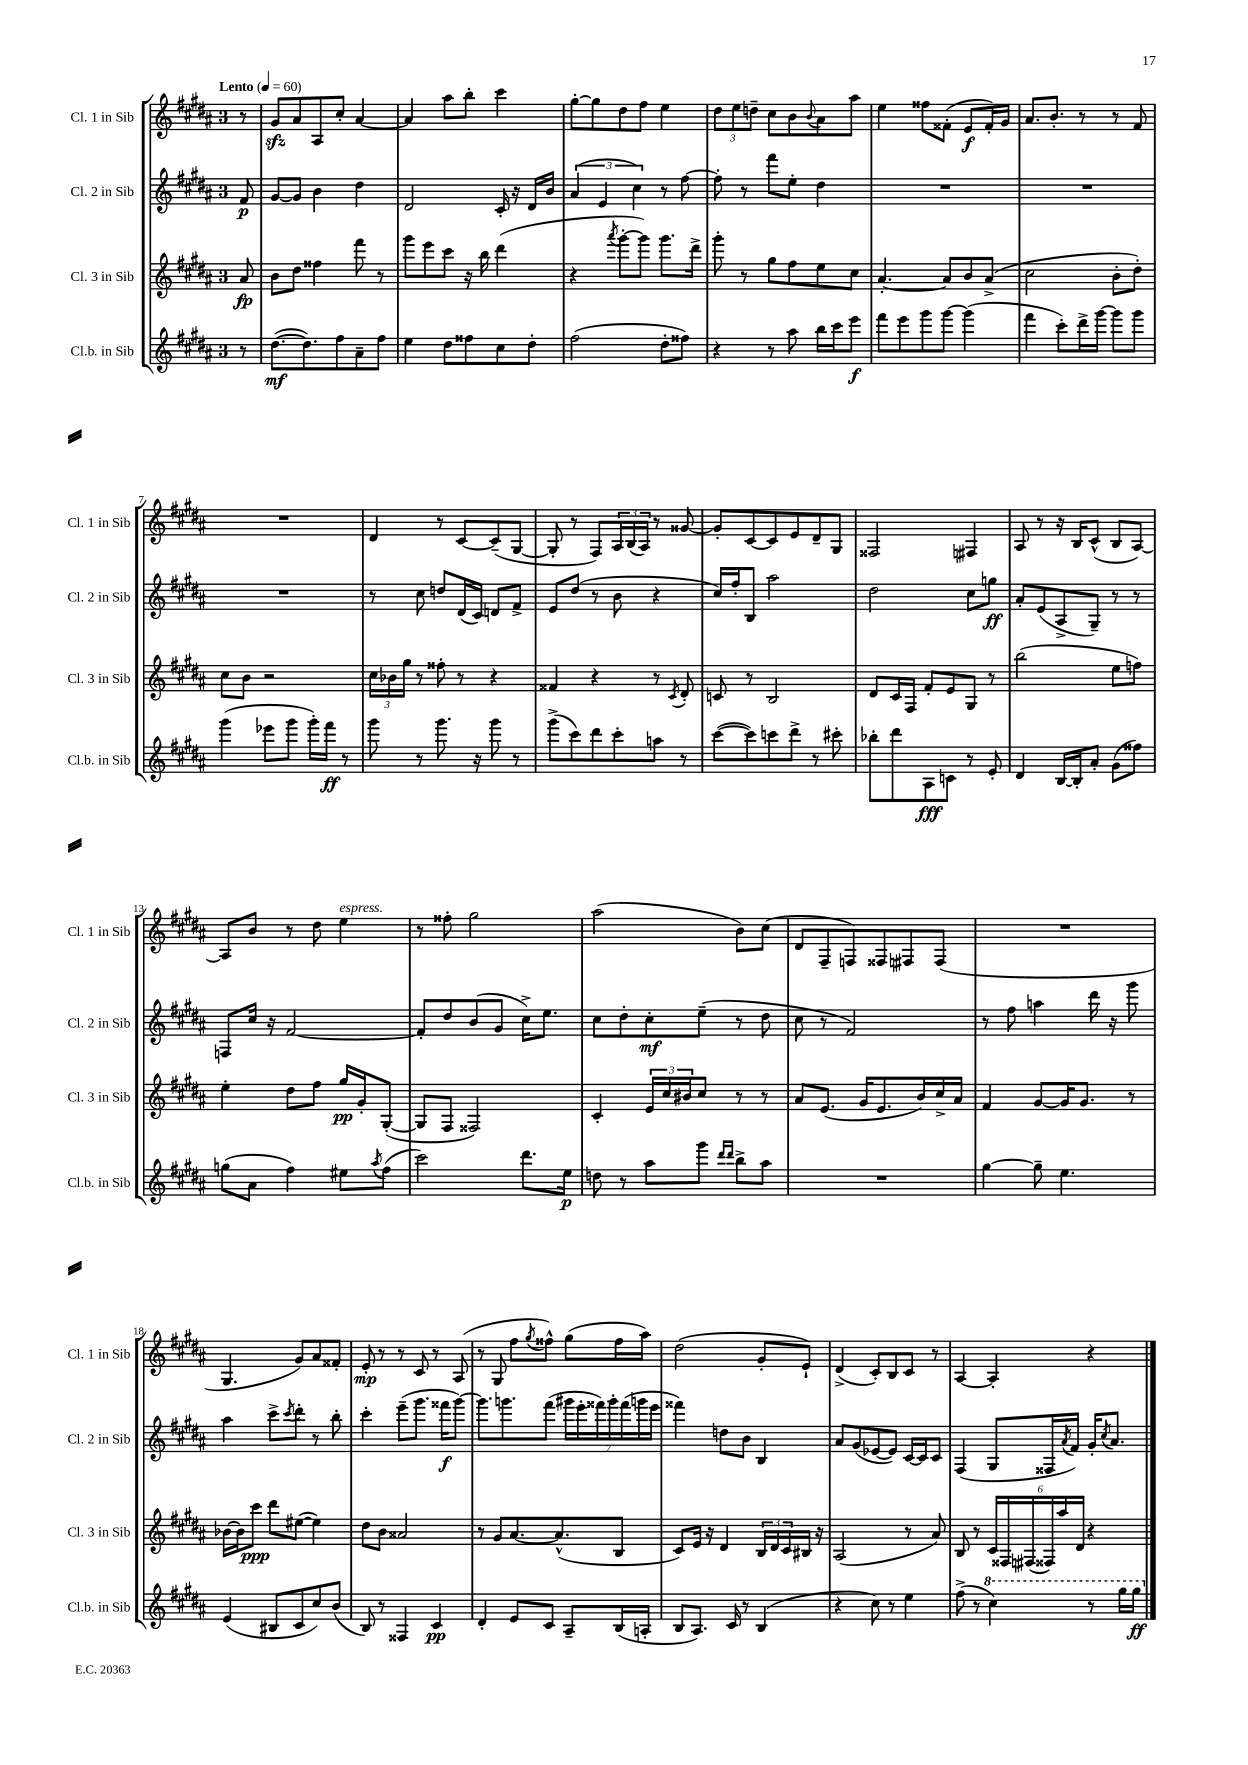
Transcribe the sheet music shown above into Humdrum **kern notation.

**kern	**kern	**kern	**kern
*staff4	*staff3	*staff2	*staff1
*clefG2	*clefG2	*clefG2	*clefG2
*k[f#c#g#d#a#]	*k[f#c#g#d#a#]	*k[f#c#g#d#a#]	*k[f#c#g#d#a#]
*M3/4	*M3/4	*M3/4	*M3/4
*MM60	*MM60	*MM60	*MM60
8r	8a#	8f#	8r
=	=	=	=
([8.dd#	8b	[8g#	8g#
.	8dd#	8g#]	8a#
8.dd#])	.	.	.
.	4ff##	4b	8A#
8ff#	.	.	8cc#'
8a#~	8fff#	4dd#	[4a#
8ff#	8r	.	.
=	=	=	=
4ee	8ggg#	2d#	4a#]
.	8eee	.	.
8dd#	8ccc#	.	8aa#
8ff##	16r	.	8bb'
.	16bb	.	.
8cc#	(4ddd#	16c#'	4ccc#
.	.	16r	.
8dd#'	.	16d#	.
.	.	16b	.
=	=	=	=
(2ff#	4r	(6a#	[8gg#'
.	.	.	8gg#]
.	.	6e	.
.	8qaaa#	.	.
.	[8ggg#'	.	8dd#
.	.	6cc#)	.
.	8ggg#])	.	8ff#
8dd#'	8.ggg#	8r	4ee
8ff##)	.	[8ff#	.
.	16ddd#^	.	.
=	=	=	=
4r	8ggg#'	8ff#']	12dd#
.	.	.	12ee
.	8r	8r	.
.	.	.	12dd~
8r	8gg#	8fff#	8cc#
8aa#	8ff#	8ee'	8b
.	.	.	8qqb
16bb	8ee	4dd#	8a#
16ccc#	.	.	.
8eee	8cc#	.	8aa#
=	=	=	=
8fff#	[4.a#'	2.r	4ee
8eee	.	.	.
8ggg#	.	.	8ff##
[8ggg#	8a#]	.	(8f##'
(4ggg#]	8b	.	8e
.	(8a#^	.	16f##')
.	.	.	16g#
=	=	=	=
4fff#	2cc#	2.r	8.a#
.	.	.	8.b'
8ccc#')	.	.	.
16ddd#^	.	.	8r
[16ggg#	.	.	.
8ggg#]	8b'	.	8r
8ggg#	8dd#')	.	8f#
=	=	=	=
(4ggg#	8cc#	2.r	2.r
.	8b	.	.
8eee-	2r	.	.
8ggg#	.	.	.
16ggg#')	.	.	.
16fff#	.	.	.
8r	.	.	.
=	=	=	=
8ggg#	24cc#	8r	4d#
.	24b-	.	.
.	24gg#	.	.
8r	8r	8cc#	.
8.ggg#	8ff##'	8dd	8r
.	8r	(16d#	[8c#
16r	.	16c#)	.
8ggg#	4r	8d	(8c#~]
8r	.	8f#^	[8G#
=	=	=	=
(8ggg#^	4f##	8e	8G#']
8ccc#)	.	(8dd#	8r
8ddd#	4r	8r	8F#)
8ccc#'	.	8b	24A#
.	.	.	(24B
.	.	.	24A#)
8aa	8r	4r	8r
.	8qc#	.	.
8r	8d#'	.	[8g##
=	=	=	=
([8ccc#	8c	16cc#)	8g##']
.	.	16ff#'	.
8ccc#])	8r	8B	[8c#
8ccc	2B	2aa#	8c#]
8ddd#^	.	.	8e
8r	.	.	8d#~
8ccc#'	.	.	8G#
=	=	=	=
8bb-'	8d#	2dd#	2F##
8ddd#	16c#	.	.
.	16F#	.	.
8A#	8f#'	.	.
8c	8e	.	.
8r	8G#	8cc#	4F#
8e'	8r	8gg	.
=	=	=	=
4d#	(2bb	8a#'	8A#
.	.	(8e	8r
[16B	.	8A#^	16r
16B']	.	.	16B
8a#'	.	8G#~)	(8c#^^
(8g#	8ee	8r	8B
8ff##)	8ff)	8r	[8A#)
=	=	=	=
(8gg	4ee'	8F	8A#]
8a#	.	16cc#	8b
.	.	16r	.
4ff#)	8dd#	[2f#	8r
.	8ff#	.	8dd#
8ee#	16gg#	.	4ee
.	16g#'	.	.
8qaa#	.	.	.
(8ff#	([8G#'	.	.
=	=	=	=
2ccc#)	8G#]	8f#']	8r
.	8F#	8dd#	8ff##'
.	2F##)	(8b	2gg#
.	.	8g#	.
8.ddd#	.	16cc#^)	.
.	.	8.ee	.
16ee	.	.	.
=	=	=	=
8dd	4c#'	8cc#	(2aa#
8r	.	8dd#'	.
8aa#	24e	8cc#'	.
.	24cc#	.	.
.	24b#	.	.
8ggg#	8cc#	(8ee~	.
16qqddd#	.	.	.
16qqddd#	.	.	.
8bb^	8r	8r	8b)
8aa#	8r	8dd#	(8cc#
=	=	=	=
2.r	8a#	8cc#	8d#
.	(8.e	8r	8F#~
.	.	2f#)	8F)
.	16g#	.	.
.	8.e	.	8F##
.	.	.	8F#
.	16b)	.	.
.	16cc#^	.	(8F#
.	16a#	.	.
=	=	=	=
[4gg#	4f#	8r	2.r
.	.	8ff#	.
8gg#~]	[8g#	4aa	.
4.ee	16g#]	.	.
.	8.g#	.	.
.	.	16ddd#	.
.	.	16r	.
.	8r	8ggg#	.
=	=	=	=
(4e	[16b-	4aa#	4.G#
.	16b-]	.	.
.	8ccc#	.	.
8B#	8ddd#	8ccc#^	.
.	.	8qccc#	.
8c#	([8ee#	8ddd#'	8g#)
8cc#)	4ee#])	8r	8a#
(8b	.	8bb'	8f##'
=	=	=	=
8B)	8dd#	4ccc#'	8e'
8r	8b	.	8r
4F##	2a##	(8eee~	8r
.	.	8.ggg#	8c#
4c#	.	.	8r
.	.	16fff##	.
.	.	[8ggg#)	(8A#
=	=	=	=
4d#'	8r	8.ggg#]	8r
.	8g#	.	8G#
.	.	8.ggg	.
8e	[8.a#	.	8ff#
.	.	.	8qgg#
8c#	.	(8fff#	8ff##^^)
.	(8.a#^^]	.	.
8A#~	.	28ggg#	(8gg#
.	.	28eee'	.
.	.	28fff##)	.
.	.	28ggg#'	.
(16B	8B	.	16ff##
.	.	(28fff##	.
.	.	28ggg	.
16A'	.	.	16aa#)
.	.	28eee	.
=	=	=	=
8B	8c#)	4fff##)	(2dd#
8.A#)	16e	.	.
.	16r	.	.
.	4d#	8dd	.
16c#	.	.	.
8r	.	8b	.
(4B	24B	4B	8g#'
.	24d#	.	.
.	24c#	.	.
.	16B#	.	8e`)
.	16r	.	.
=	=	=	=
4r	(2A#	8a#	(4d#^
.	.	(8g#	.
8cc#)	.	[8e-	8c#')
8r	.	8e-])	8B
4ee	8r	[16c#	8c#
.	.	16c#]	.
.	8a#)	8c#	8r
=	=	=	=
(8ff#^	8B	(4F#	[4A#
8r	8r	.	.
4ccc#)	24c#	8G#	4A#']
.	24F##	.	.
.	(24F#	.	.
.	24F##)	16F##	.
.	24aa#	.	.
.	.	8qa#	.
.	.	16f#)	.
.	24d#	.	.
8r	4r	16g#'	4r
.	.	8qcc#	.
.	.	8.a#	.
16ggg#	.	.	.
16ggg#	.	.	.
==	==	==	==
*-	*-	*-	*-
